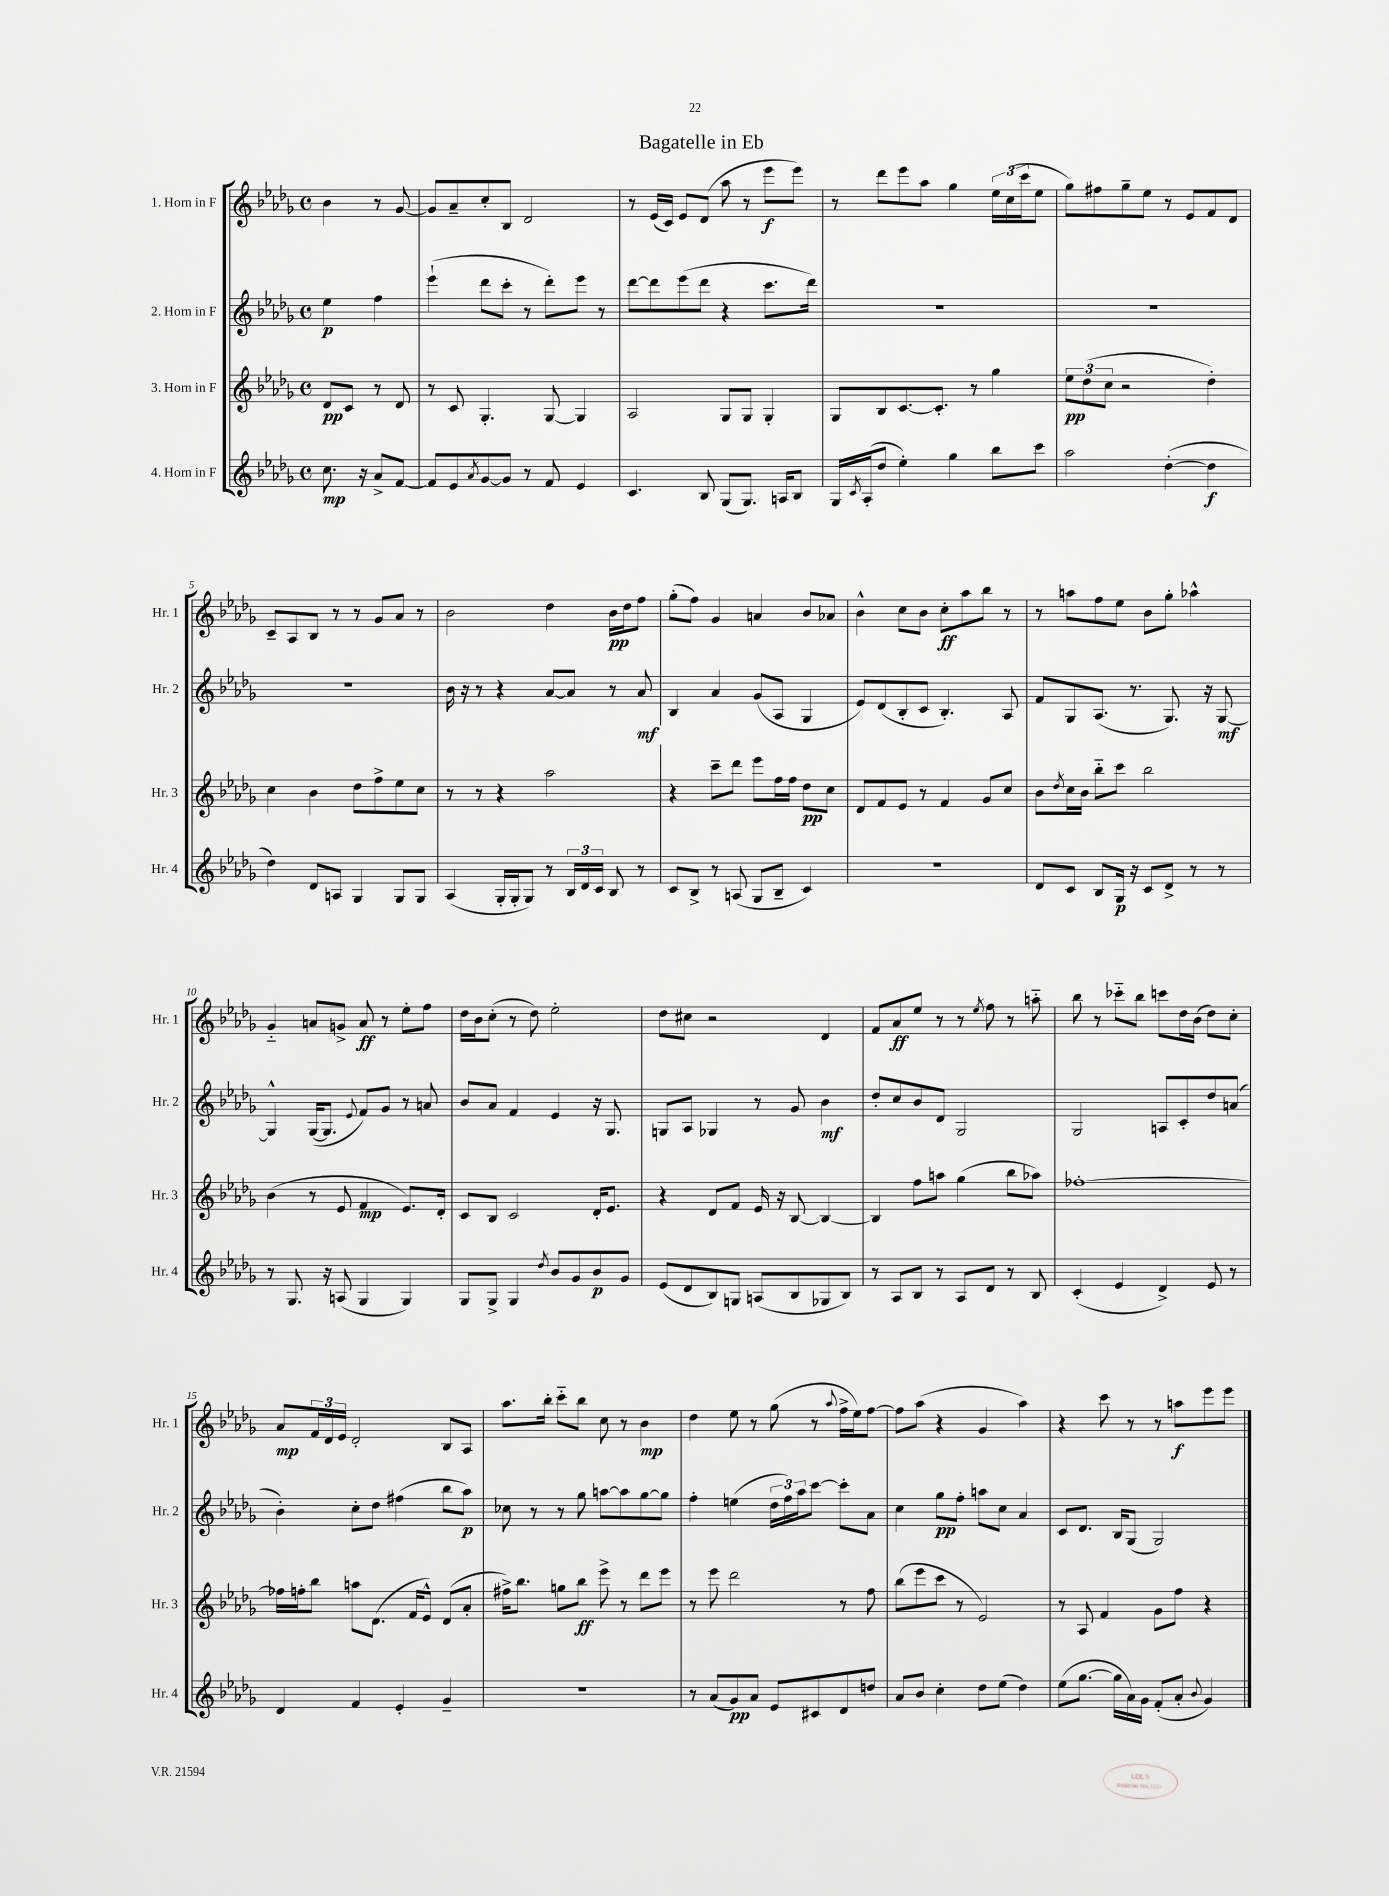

**kern	**dynam	**kern	**dynam	**kern	**dynam	**kern	**dynam
*part4	*part4	*part3	*part3	*part2	*part2	*part1	*part1
*staff4	*staff4	*staff3	*staff3	*staff2	*staff2	*staff1	*staff1
*I"4. Horn in F	*	*I"3. Horn in F	*	*I"2. Horn in F	*	*I"1. Horn in F	*
*I'Hr. 4	*	*I'Hr. 3	*	*I'Hr. 2	*	*I'Hr. 1	*
*clefG2	*	*clefG2	*	*clefG2	*	*clefG2	*
*k[b-e-a-d-g-]	*	*k[b-e-a-d-g-]	*	*k[b-e-a-d-g-]	*	*k[b-e-a-d-g-]	*
*M4/4	*	*M4/4	*	*M4/4	*	*M4/4	*
*met(c)	*	*met(c)	*	*met(c)	*	*met(c)	*
=	=	=	=	=	=	=	=
8.cc\	mp	8d-/L	pp	4ee-\	p	4b-\	.
.	.	8c/J	.	.	.	.	.
16r	.	.	.	.	.	.	.
8a-^/L	.	8r	.	4ff\	.	8r	.
[8f/J	.	8d-/	.	.	.	[8g-/	.
=1	=1	=1	=1	=1	=1	=1	=1
8f/L]	.	8r	.	(4eee-`\	.	8g-/L]	.
8e-/	.	8c/	.	.	.	8a-~/	.
8qa-/	.	.	.	.	.	.	.
[8g-/	.	4.G-'/	.	8ddd-\L	.	8cc'/	.
8g-/J]	.	.	.	8ccc'\J	.	8B-/J	.
8r	.	.	.	8r	.	2d-/	.
8f/	.	[8G-/	.	8ddd-'\L)	.	.	.
4e-/	.	4G-/]	.	8eee-\J	.	.	.
.	.	.	.	8r	.	.	.
=2	=2	=2	=2	=2	=2	=2	=2
4.c/	.	2A-/	.	[8ddd-\L	.	8r	.
.	.	.	.	8ddd-\]	.	(16e-/LL	.
.	.	.	.	.	.	16c/JJ)	.
.	.	.	.	(8eee-\	.	8e-/L	.
8B-/	.	.	.	8ddd-\J	.	(8d-/J	.
(8G-/L	.	8G-/L	.	4r	.	8aa-\	.
8.G-/J)	.	8G-/J	.	.	.	8r	.
.	.	4G-'/	.	8.ccc\L	.	8eee-\L	f
16An/KL	.	.	.	.	.	.	.
8B-/J	.	.	.	.	.	8eee-\J)	.
.	.	.	.	16ddd-\Jk)	.	.	.
=3	=3	=3	=3	=3	=3	=3	=3
16G-/LL	.	8G-/L	.	1r	.	8r	.
8qc/	.	.	.	.	.	.	.
(16A-'/J	.	.	.	.	.	.	.
8dd-/J	.	8B-/	.	.	.	8ddd-\L	.
4ee-'\)	.	[8.c/	.	.	.	8eee-\	.
.	.	.	.	.	.	8aa-\J	.
.	.	8.c'/J]	.	.	.	.	.
4gg-\	.	.	.	.	.	4gg-\	.
.	.	8r	.	.	.	.	.
8bb-\L	.	4gg-\	.	.	.	24ee-\LL	.
.	.	.	.	.	.	(24cc\	.
.	.	.	.	.	.	24ccc\J	.
8ccc\J	.	.	.	.	.	8ee-\J	.
=4	=4	=4	=4	=4	=4	=4	=4
2aa-\	.	12ee-\L	pp	1r	.	8gg-\L)	.
.	.	(12dd-\	.	.	.	.	.
.	.	.	.	.	.	8ff#X\	.
.	.	12cc\J	.	.	.	.	.
.	.	2r	.	.	.	8gg-~\	.
.	.	.	.	.	.	8ee-\J	.
([4dd-'\	.	.	.	.	.	8r	.
.	.	.	.	.	.	8e-/L	.
4dd-\]	f	4dd-'\)	.	.	.	8f/	.
.	.	.	.	.	.	8d-/J	.
!!LO:LB:g=z
=5	=5	=5	=5	=5	=5	=5	=5
4dd-\)	.	4cc\	.	1r	.	8c~/L	.
.	.	.	.	.	.	8A-/	.
8d-/L	.	4b-\	.	.	.	8B-/J	.
8An/J	.	.	.	.	.	8r	.
4G-/	.	8dd-\L	.	.	.	8r	.
.	.	8ff^\	.	.	.	8g-/L	.
8G-/L	.	8ee-\	.	.	.	8a-/J	.
8G-/J	.	8cc\J	.	.	.	8r	.
=6	=6	=6	=6	=6	=6	=6	=6
(4A-/	.	8r	.	16b-\	.	2b-\	.
.	.	.	.	16r	.	.	.
.	.	8r	.	8r	.	.	.
16G-'/LL	.	4r	.	4r	.	.	.
16G-'/J	.	.	.	.	.	.	.
8G-/J)	.	.	.	.	.	.	.
8r	.	2aa-\	.	[8a-/L	.	4dd-\	.
24B-/LL	.	.	.	8a-/J]	.	.	.
24d-/	.	.	.	.	.	.	.
24c/JJ	.	.	.	.	.	.	.
8B-/	.	.	.	8r	.	16b-\LL	pp
.	.	.	.	.	.	16dd-\J	.
8r	.	.	.	8a-/	mf	8ff\J	.
=7	=7	=7	=7	=7	=7	=7	=7
8c/L	.	4r	.	4B-/	.	(8gg-'\L	.
8B-^/J	.	.	.	.	.	8ff\J)	.
8r	.	8ccc~\L	.	4a-/	.	4g-/	.
(8An/	.	8ddd-\J	.	.	.	.	.
8G-/L	.	8eee-\L	.	(8g-/L	.	4an/	.
8B-~/J	.	16ff\L	.	8A-/J	.	.	.
.	.	16ff\JJ	.	.	.	.	.
4c/)	.	8dd-\L	pp	4G-/	.	8b-/L	.
.	.	8cc\J	.	.	.	8a-X/J	.
=8	=8	=8	=8	=8	=8	=8	=8
1r	.	8d-/L	.	8e-/L)	.	4b-^^\	.
.	.	8f/	.	(8d-/	.	.	.
.	.	8e-/J	.	8B-'/	.	8cc\L	.
.	.	8r	.	8c/J	.	8b-\J	.
.	.	4f/	.	4.B-'/)	.	8cc'\L	ff
.	.	.	.	.	.	8aa-\	.
.	.	8g-/L	.	.	.	8bb-\J	.
.	.	8cc/J	.	8A-/	.	8r	.
=9	=9	=9	=9	=9	=9	=9	=9
8d-/L	.	8b-\L	.	8f/L	.	8r	.
.	.	8qdd-/	.	.	.	.	.
8c/J	.	16cc\L	.	8G-/	.	8aan\L	.
.	.	16b-\JJ	.	.	.	.	.
8B-/L	.	8bb-\L	.	(8.A-/J	.	8ff\	.
16G-/Jk	p	8ccc\J	.	.	.	8ee-\J	.
16r	.	.	.	8.r	.	.	.
8c/L	.	2bb-\	.	.	.	8b-\L	.
8d-^/J	.	.	.	8.G-/)	.	8gg-'\J	.
8r	.	.	.	.	.	4aa-X^^\	.
.	.	.	.	16r	.	.	.
8r	.	.	.	[8G-/	mf	.	.
!!LO:LB:g=z
=10	=10	=10	=10	=10	=10	=10	=10
8r	.	(4b-\	.	4G-^^/]	.	4g-/	.
8.G-/	.	.	.	.	.	.	.
.	.	8r	.	([16G-/KL	.	8an/L	.
16r	.	.	.	8.G-/J]	.	.	.
(8An/	.	8e-/	.	.	.	8gn^/J	.
.	.	.	.	8qqe-/	.	.	.
4G-/	.	4f/	mp	8f/L)	.	8a/	ff
.	.	.	.	8g-/J	.	8r	.
4G-/)	.	8.e-/L)	.	8r	.	8ee-'\L	.
.	.	.	.	8an/	.	8ff\J	.
.	.	16d-'/Jk	.	.	.	.	.
=11	=11	=11	=11	=11	=11	=11	=11
8G-/L	.	8c/L	.	8b-/L	.	16dd-\LL	.
.	.	.	.	.	.	16b-\J	.
8G-^/J	.	8B-/J	.	8a-/J	.	(8cc'\J	.
4G-/	.	2c/	.	4f/	.	8r	.
.	.	.	.	.	.	8dd-\)	.
8qdd-/	.	.	.	.	.	.	.
8b-/L	.	.	.	4e-/	.	2ee-'\	.
8g-/	.	.	.	.	.	.	.
8b-/	p	16d-'/KL	.	16r	.	.	.
.	.	8.e-/J	.	8.G-/	.	.	.
8g-/J	.	.	.	.	.	.	.
=12	=12	=12	=12	=12	=12	=12	=12
(8e-/L	.	4r	.	8Gn/L	.	8dd-\L	.
8d-/	.	.	.	8A-/J	.	8cc#X\J	.
8B-/)	.	8d-/L	.	4G-X/	.	2r	.
8Gn/J	.	8f/J	.	.	.	.	.
(8An/L	.	16e-/	.	8r	.	.	.
.	.	16r	.	.	.	.	.
8B-/	.	[8B-/	.	8g-/	.	.	.
8G-X/	.	4B-/_	.	4b-\	mf	4d-/	.
8B-/J)	.	.	.	.	.	.	.
=13	=13	=13	=13	=13	=13	=13	=13
8r	.	4B-/]	.	8dd-'/L	.	8f/L	.
8A-/L	.	.	.	8cc/	.	8a-/	ff
8B-/J	.	8ff\L	.	8b-/	.	8ee-/J	.
8r	.	8aan\J	.	8d-/J	.	8r	.
8A-/L	.	(4gg-\	.	2G-/	.	8r	.
.	.	.	.	.	.	8qee-/	.
8d-/J	.	.	.	.	.	8ff\	.
8r	.	8bb-\L	.	.	.	8r	.
8B-/	.	8aa-X\J)	.	.	.	8aan\	.
=14	=14	=14	=14	=14	=14	=14	=14
(4c'/	.	[1ff-X'	.	2G-/	.	8bb-\	.
.	.	.	.	.	.	8r	.
4e-/	.	.	.	.	.	8ccc-X\L	.
.	.	.	.	.	.	8bb-\J	.
4d-^/)	.	.	.	8An/L	.	8cccn\L	.
.	.	.	.	8c'/	.	16dd-\L	.
.	.	.	.	.	.	(16b-\JJ	.
8e-/	.	.	.	8dd-/	.	8dd-\L)	.
8r	.	.	.	(8an/J	.	8cc'\J	.
!!LO:LB:g=z
=15	=15	=15	=15	=15	=15	=15	=15
4d-/	.	16ff-X\LL]	.	4b-'\)	.	8a-/L	mp
.	.	16ffn'\J	.	.	.	.	.
.	.	8bb-\J	.	.	.	24f/L	.
.	.	.	.	.	.	24d-/	.
.	.	.	.	.	.	24e-/JJ	.
4f/	.	8aan\L	.	8cc'\L	.	2d-'/	.
.	.	(8.d-\J	.	8dd-\J	.	.	.
4e-'/	.	.	.	(4ff#X\	.	.	.
.	.	16f/KL	.	.	.	.	.
.	.	8e-^^/J)	.	.	.	.	.
4g-~/	.	(8d-/L	.	8bb-\L	.	8B-/L	.
.	.	8a-'/J	.	8aa-\J)	p	8A-/J	.
=16	=16	=16	=16	=16	=16	=16	=16
1r	.	16ff#X^\KL)	.	8cc-X\	.	8.aa-\L	.
.	.	8.bb-\J	.	.	.	.	.
.	.	.	.	8r	.	.	.
.	.	.	.	.	.	16bb-'\Jk	.
.	.	8ggn\L	.	8r	.	8ccc\L	.
.	.	8bb-\J	ff	8gg-\	.	8bb-\J	.
.	.	8eee-^\	.	[8aan\L	.	8cc\	.
.	.	8r	.	8aa\]	.	8r	.
.	.	8ddd-\L	.	[8gg-\	.	4b-\	mp
.	.	8eee-\J	.	8gg-\J]	.	.	.
=17	=17	=17	=17	=17	=17	=17	=17
8r	.	8r	.	4ff'\	.	4dd-\	.
(8a-/L	.	8eee-\	.	.	.	.	.
8g-/)	pp	2ddd-\	.	(4een\	.	8ee-\	.
8a-/J	.	.	.	.	.	8r	.
8e-/L	.	.	.	24dd-\LL	.	(8gg-\	.
.	.	.	.	24ff\)	.	.	.
.	.	.	.	24aa-\J	.	.	.
8c#X/	.	.	.	[8ccc\J	.	8r	.
.	.	.	.	.	.	8qqaa-/	.
8d-/	.	8r	.	8ccc'\L]	.	16ff^\LL	.
.	.	.	.	.	.	16ee-\J)	.
8ddn/J	.	8ff\	.	8a-\J	.	[8ff\J	.
=18	=18	=18	=18	=18	=18	=18	=18
8a-/L	.	(8bb-\L	.	4cc\	.	8ff\L]	.
8b-/J	.	8eee-\	.	.	.	(8aa-\J	.
4cc'\	.	8ccc\J	.	8gg-\L	pp	4r	.
.	.	8r	.	8ff'\J	.	.	.
8dd-\L	.	2e-/)	.	8aan\L	.	4g-/	.
(8ee-\J	.	.	.	8cc\J	.	.	.
4dd-\)	.	.	.	4a-/	.	4aa-\)	.
=19	=19	=19	=19	=19	=19	=19	=19
(8ee-\L	.	8r	.	8c/L	.	4r	.
[8.gg-\J	.	8A-/	.	8.d-/J	.	.	.
.	.	4f/	.	.	.	8ccc\	.
16gg-\LL]	.	.	.	16B-/KL	.	.	.
16a-\)	.	.	.	(8G-/J	.	8r	.
16g-\JJ	.	.	.	.	.	.	.
(8f'/L	.	8g-\L	.	2G-/)	.	8r	.
8a-'/J	.	8ff\J	.	.	.	8aan\L	f
8qqb-/	.	.	.	.	.	.	.
4g-/)	.	4r	.	.	.	8eee-\	.
.	.	.	.	.	.	8eee-\J	.
==	==	==	==	==	==	==	==
*-	*-	*-	*-	*-	*-	*-	*-
